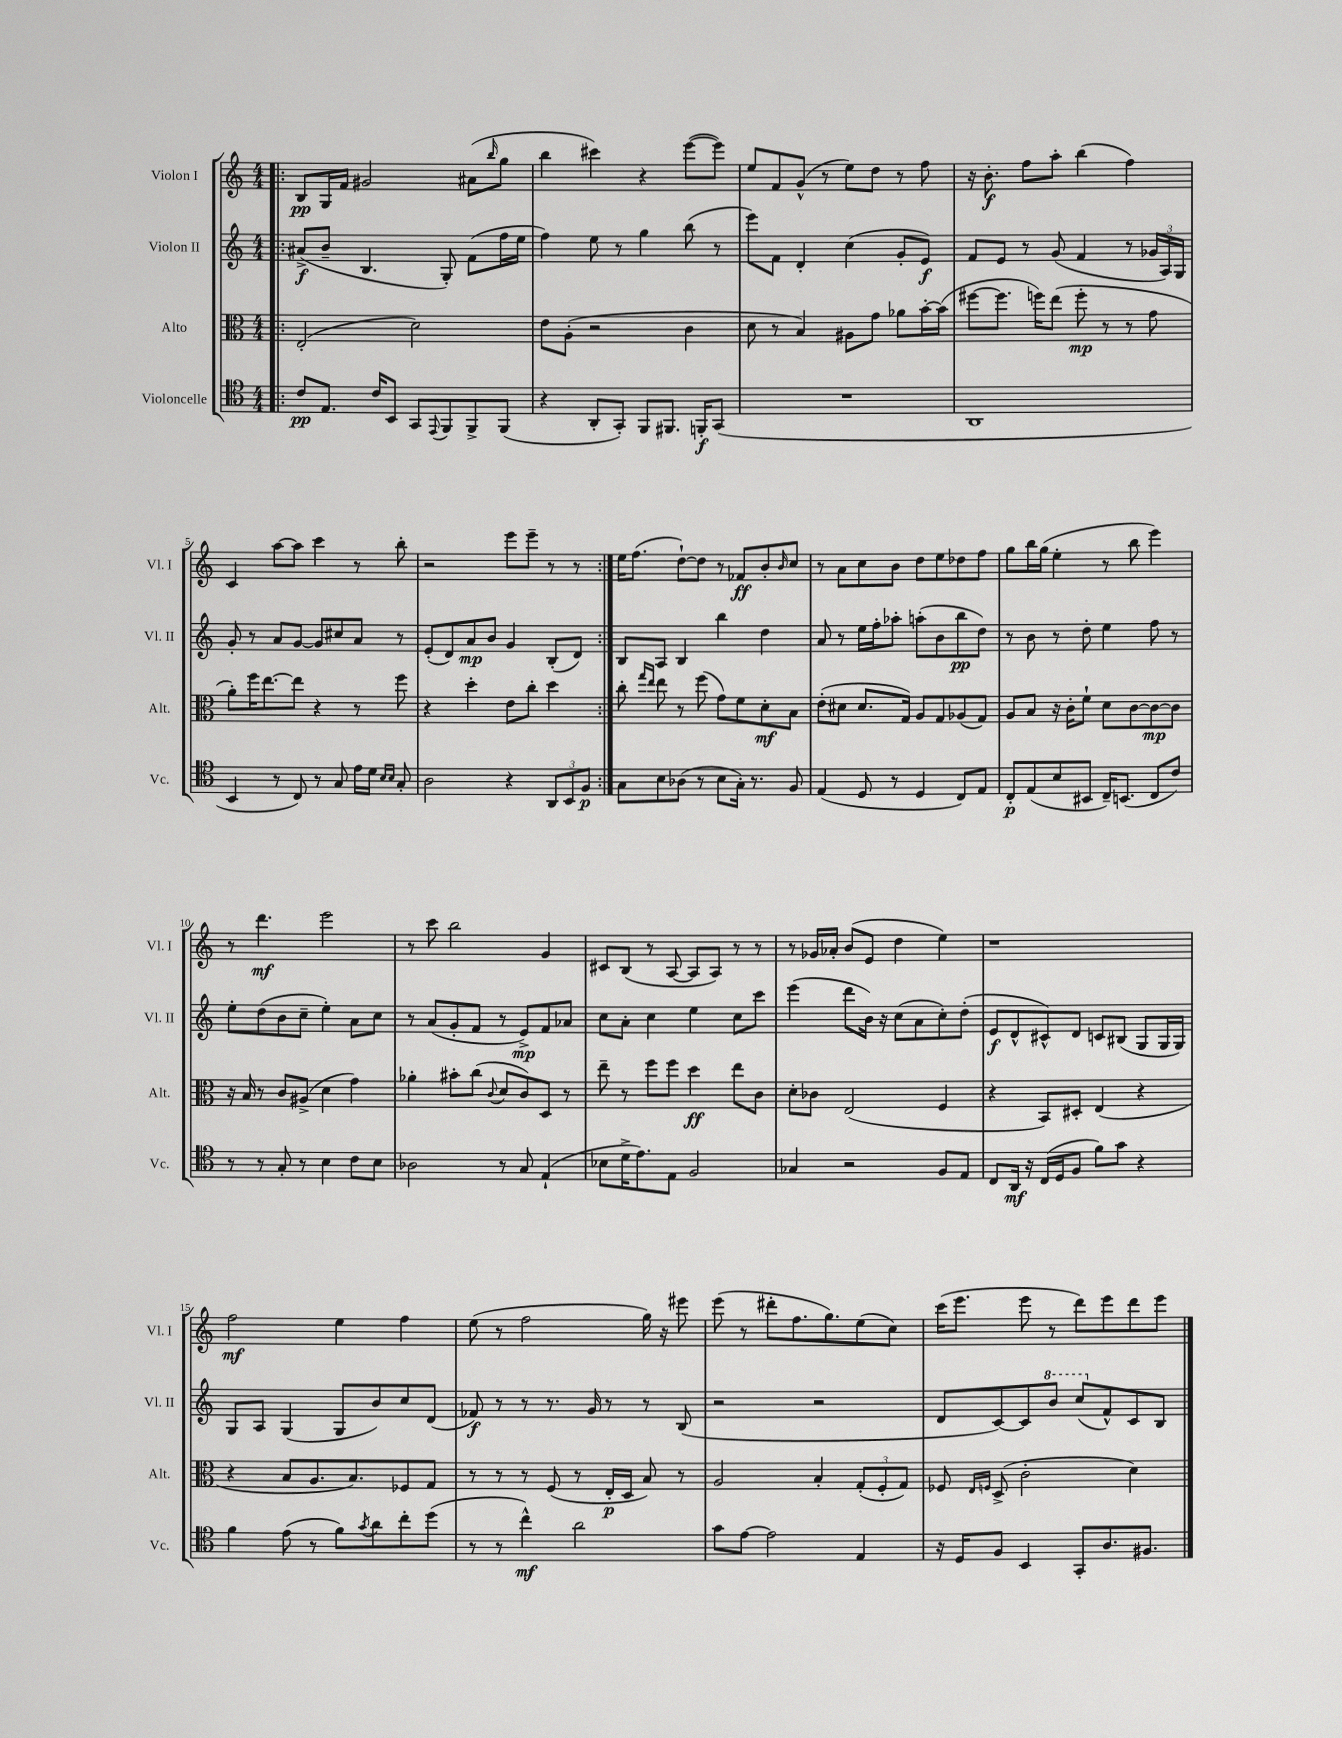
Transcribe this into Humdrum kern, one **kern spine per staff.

**kern	**kern	**kern	**kern
*staff4	*staff3	*staff2	*staff1
*clefC4	*clefC3	*clefG2	*clefG2
*k[]	*k[]	*k[]	*k[]
*M4/4	*M4/4	*M4/4	*M4/4
=!|:	=!|:	=!|:	=!|:
8c	(2E'	(8a#^	8B
8.E	.	8b~	16G
.	.	.	16f
.	.	4.B	2g#
16c	.	.	.
8BB	.	.	.
8GG	2d)	.	.
8qqEE	.	.	.
8FF	.	8G')	.
8FF^	.	(8f	(8a#
.	.	.	16qqbb
(8FF	.	16ff	8gg
.	.	16ee	.
=	=	=	=
4r	8e	4ff)	4bb
.	(8A'	.	.
8AA'	2r	8ee	4ccc#)
8GG')	.	8r	.
8FF	.	4gg	4r
8.FF#	.	.	.
.	4c	(8bb	([8eee
16FF'	.	.	.
(8GG	.	8r	8eee])
=	=	=	=
1r	8d	8eee)	8ee
.	8r	8f	8f
.	4B)	4d'	(8g^^
.	.	.	8r
.	8A#	(4cc	8ee)
.	8g	.	8dd
.	8a-	8g'	8r
.	[16b'	8e)	8ff
.	(16b]	.	.
=	=	=	=
1AA	[8ff#	8f	16r
.	.	.	8.b'
.	8.ff#]	8e	.
.	.	8r	8ff
.	16ff)	.	.
.	(8ee	(8g	8aa'
.	8ff'	4f	(4bb
.	8r	.	.
.	8r	8r	4ff)
.	8g	24g-	.
.	.	24A)	.
.	.	24G	.
=	=	=	=
4BB	8a')	8g'	4c
.	16ff	8r	.
.	[8.ee	.	.
8r	.	8a	[8aa
8C)	8ee]	[8g	8aa]
8r	4r	8g]	4ccc
8G	.	8cc#	.
16e	8r	8a	8r
16d	.	.	.
16qqB	.	.	.
16qqB	.	.	.
8G'	8ff	8r	8bb'
=	=	=	=
2A	4r	(8e'	2r
.	.	8d)	.
.	4dd'	8a	.
.	.	8b	.
4r	8e	4g	8eee
.	8cc'	.	8eee~
12AA	4dd	(8B'	8r
12BB	.	.	.
.	.	8d)	8r
12F	.	.	.
=:|!	=:|!	=:|!	=:|!
8G	8cc'	8B	16ee
.	.	.	(8.ff
.	16qqgg	.	.
.	16qqee	.	.
8B	8ee	8A	.
(8A-	8r	4B	[8dd`)
8r	(8ff	.	8dd]
8B	8g)	4bb	8r
16G')	8f	.	8f-
8.r	.	.	.
.	8d'	4dd	8b'
.	.	.	16qqb
8F	8B	.	8cc
=	=	=	=
(4E	(8e'	8a	8r
.	8d#	8r	8a
8D	8.d#	16ee	8cc
.	.	16ff'	.
8r	.	8aa-'	8b
.	16G)	.	.
4D	8A	(8aa'	8dd
.	8G	8b	8ee
8C)	(8A-	8bb	8dd-
8E	8G)	8dd)	8ff
=	=	=	=
8C'	8A	8r	8gg
(8E	8B	8b	16bb
.	.	.	(16gg
8B	16r	8r	4ee'
.	16c'	.	.
8BB#	8f`	8dd'	.
16C~)	8d	4ee	8r
(8.BB	.	.	.
.	[8c	.	8bb
8C	8c_	8ff	4eee)
8c)	8c]	8r	.
=	=	=	=
8r	16r	8ee'	8r
.	16B	.	.
8r	8r	(8dd	4.ddd
8G'	8c	8b	.
8r	(8A#^	8cc~	.
4B	4d	4ee')	2eee
8c	4g)	8a	.
8B	.	8cc	.
=	=	=	=
2A-	4a-'	8r	8r
.	.	(8a	8ccc
.	8b#'	8g'	2bb
.	(8cc	8f	.
.	8qqc	.	.
8r	8d	8r	.
8G	8c)	8e^)	.
(4E`	8D	8f	4g
.	8r	8a-	.
=	=	=	=
8B-	8ee~	8cc	8c#
16d^	8r	8a'	(8B
8.e)	.	.	.
.	8ff	4cc	8r
8E	8ff	.	[8A
2F	4dd	4ee	8A]
.	.	.	8A)
.	8ee	8cc	8r
.	8c	8ccc	8r
=	=	=	=
4G-	8d'	(4eee	8r
.	8c-	.	16g-
.	.	.	16a-'
2r	(2E	8ddd	(8b
.	.	16b)	8e
.	.	16r	.
.	.	(8cc	4dd
.	.	8a	.
8F	4F	8cc')	4ee)
8E	.	(8dd'	.
=	=	=	=
8C	4r	8e	1r
16AA	.	8d^^	.
16r	.	.	.
(16C	8BB)	8c#^^)	.
16D	.	.	.
8F	8D#'	8d	.
8f)	(4E	8c	.
8g	.	(8B#	.
4r	4r	8G	.
.	.	16G	.
.	.	16G)	.
=	=	=	=
4f	4r	8G	2ff
.	.	8A	.
(8e	8B	(4G	.
8r	8.A	.	.
8f)	.	8G	4ee
.	8.B)	.	.
8qg	.	.	.
8a	.	8b)	.
8cc'	8F-	8cc	4ff
(8dd	8G	(8d	.
=	=	=	=
8r	8r	8f-)	(8ee
8r	8r	8r	8r
4cc^^)	8r	8r	2ff
.	(8F	8.r	.
2a	8r	.	.
.	.	16g	.
.	16E'	8r	.
.	16D	.	.
.	8B)	8r	16gg)
.	.	.	16r
.	8r	(8B	8eee#
=	=	=	=
8g	2A	2r	(8eee
[8e	.	.	8r
2e]	.	.	8ddd#'
.	.	.	8.ff
.	4B'	2r	.
.	.	.	8.gg)
4E	(12G'	.	(8ee
.	12F'	.	.
.	.	.	8cc)
.	12G)	.	.
=	=	=	=
16r	8F-	8d	(16ccc
16D	.	.	8.eee
.	16qqE	.	.
.	16qqF	.	.
8F	(8D^	[8c)	.
4BB	2c'	8c]	8eee
.	.	8bb	8r
8GG'	.	(8ccc	8ddd)
8.A	.	8f^^)	8eee
.	4d)	8c	8ddd
8.F#	.	.	.
.	.	8B	8eee
==	==	==	==
*-	*-	*-	*-
